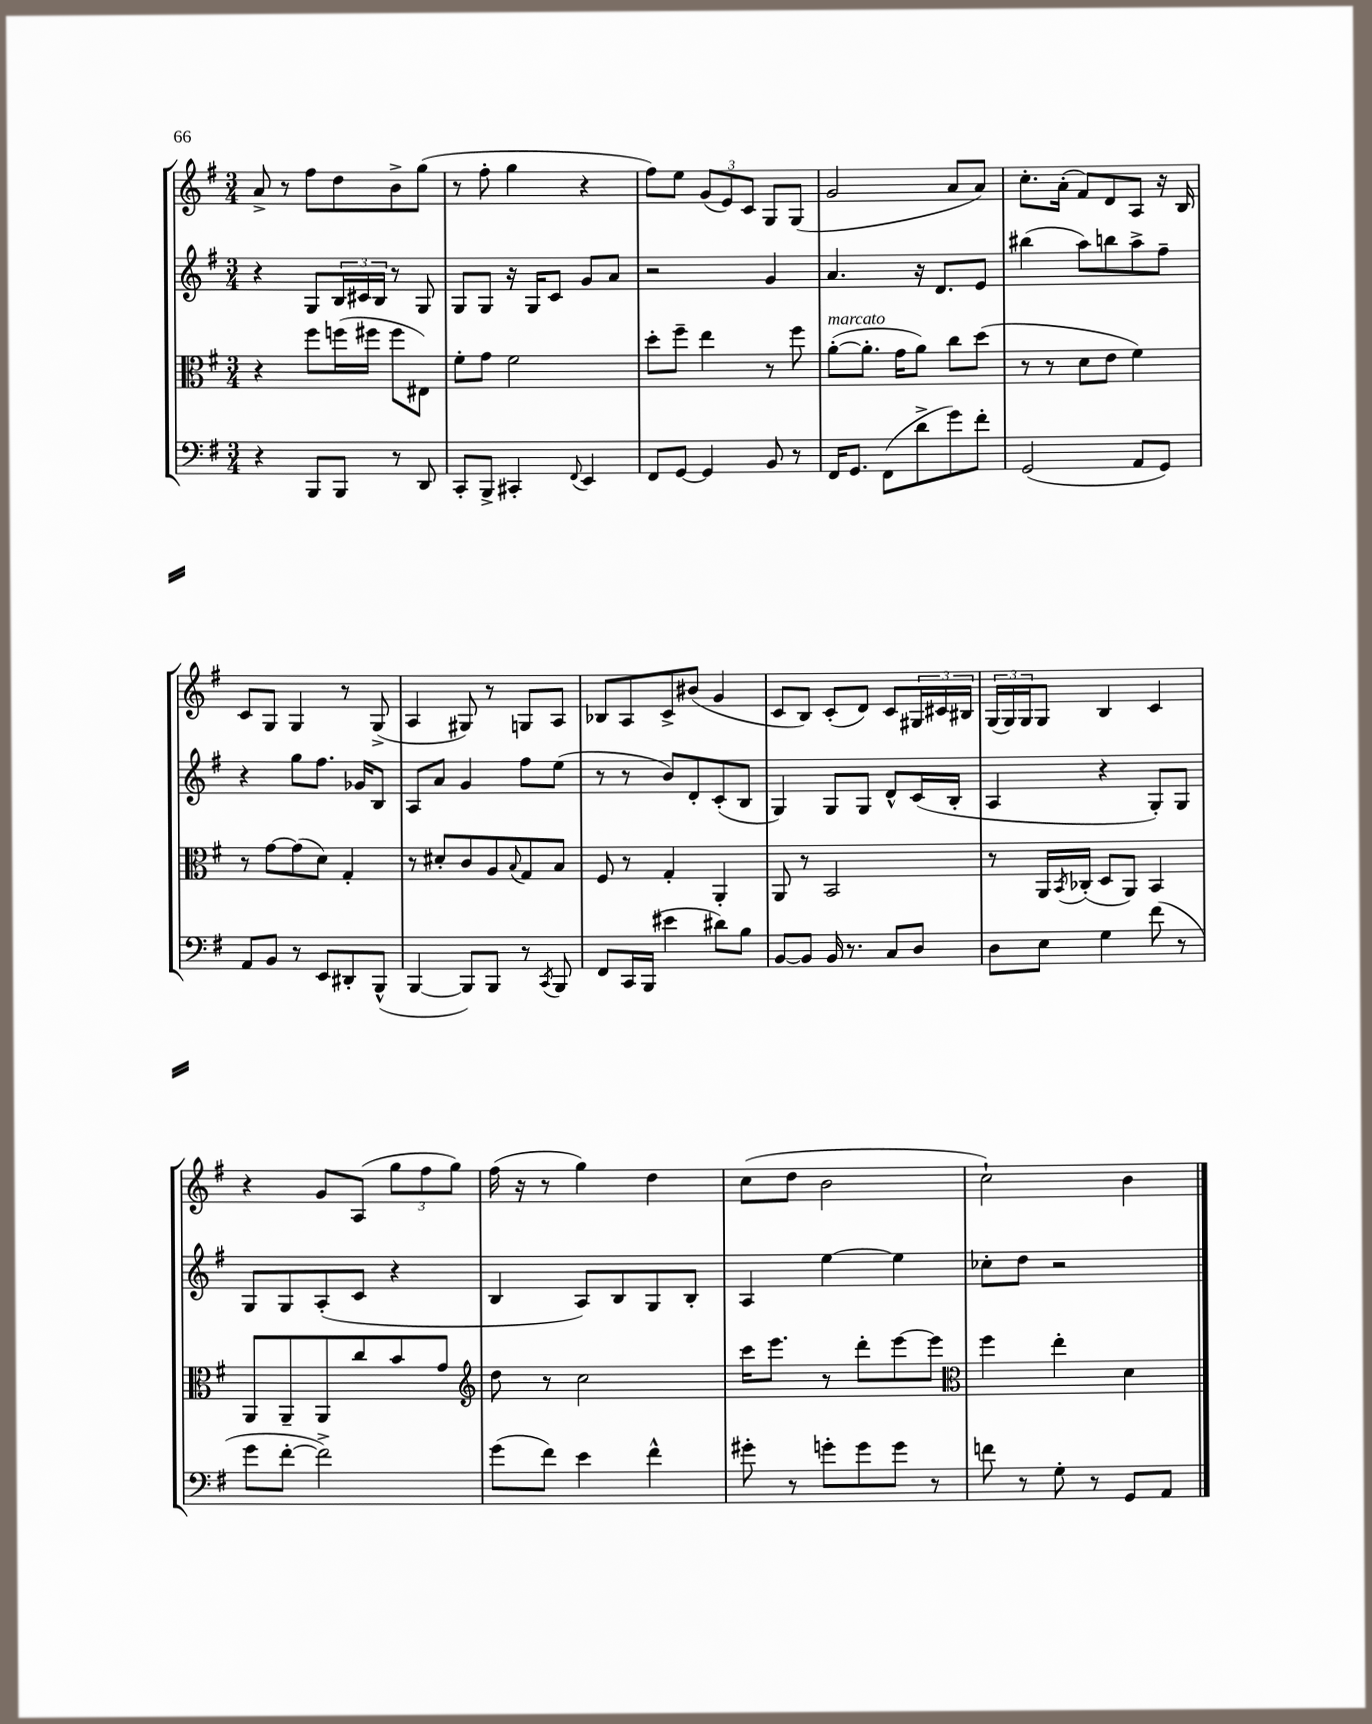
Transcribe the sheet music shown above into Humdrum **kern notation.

**kern	**kern	**kern	**kern
*staff4	*staff3	*staff2	*staff1
*clefF4	*clefC3	*clefG2	*clefG2
*k[f#]	*k[f#]	*k[f#]	*k[f#]
*M3/4	*M3/4	*M3/4	*M3/4
4r	4r	4r	8a^
.	.	.	8r
8BBB	8ff#	8G	8ff#
8BBB	(16ff	24B	8dd
.	.	24c#	.
.	16ff#	.	.
.	.	24B	.
8r	8ff#	8r	8b^
8DD	8E#)	8G	(8gg
=	=	=	=
8CC'	8f#'	8G	8r
8BBB^	8g	8G	8ff#'
4CC#'	2f#	16r	4gg
.	.	16G	.
.	.	8c	.
8qqFF#	.	.	.
4EE	.	8g	4r
.	.	8a	.
=	=	=	=
8FF#	8dd'	2r	8ff#)
[8GG	8ff#~	.	8ee
4GG]	4ee	.	(12g
.	.	.	12e)
.	.	.	12c
8BB	8r	4g	8G
8r	8ff#	.	(8G
=	=	=	=
16FF#	([8a'	4.a	2g
8.GG	.	.	.
.	8.a']	.	.
(8FF#	.	.	.
.	16g	.	.
8d^	8a)	16r	.
.	.	8.d	.
8g)	8cc	.	8a
8f#'	(8dd	8e	8a)
=	=	=	=
(2GG	8r	(4bb#	8.cc'
.	8r	.	.
.	.	.	(16a'
.	8d	8aa)	8f#)
.	8e	8bb	8d
8AA	4f#)	8aa^	8A
8GG)	.	8ff#~	16r
.	.	.	16B
=	=	=	=
8AA	8r	4r	8c
8BB	[8g	.	8G
8r	(8g]	8gg	4G
8EE	8d)	8.ff#	.
8DD#'	4G'	.	8r
.	.	16g-	.
(8BBB^^	.	8B	(8G^
=	=	=	=
[4BBB	8r	8A	4A
.	8d#'	8a	.
8BBB])	8c	4g	8G#)
8BBB	8A	.	8r
.	8qqB	.	.
8r	8G	8ff#	8G
8qCC	.	.	.
8BBB	8B	(8ee	8A
=	=	=	=
8FF#	8F#	8r	8B-
16CC	8r	8r	8A
(16BBB	.	.	.
4e#	4G'	8b)	8c^
.	.	8d'	(8b#
8d#)	4AA'	(8c'	4g
8B	.	8B	.
=	=	=	=
[8BB	8AA	4G)	8c
8BB]	8r	.	8B)
16BB	2BB	8G	(8c'
8.r	.	.	.
.	.	8G	8d)
8C	.	8d^^	8c
8D	.	(16c	24G#
.	.	.	24c#
.	.	16B'	.
.	.	.	24B#
=	=	=	=
8D	8r	4A	(24G
.	.	.	24G)
.	.	.	24G
8E	16AA	.	8G
.	8qBB	.	.
.	(16C-'	.	.
4G	8D	4r	4B
.	8AA)	.	.
(8f#	4BB	8G')	4c
8r	.	8G	.
=	=	=	=
8g	8AA	8G	4r
[8f#'	8AA~	8G	.
2f#^])	8AA	(8A'	8g
.	8cc	8c	(8A
.	8b	4r	12gg
.	.	.	12ff#
.	8g	.	.
.	.	.	12gg)
=	=	=	=
*	*clefG2	*	*
(8g	8dd	4B	(16ff#
.	.	.	16r
8f#)	8r	.	8r
4e	2cc	8A)	4gg)
.	.	8B	.
4f#^^	.	8G	4dd
.	.	8B'	.
=	=	=	=
8g#'	16ccc	4A	(8cc
.	8.eee	.	.
8r	.	.	8dd
8g'	8r	[4ee	2b
8g	8ddd'	.	.
8g	[8eee	4ee]	.
8r	8eee]	.	.
=	=	=	=
*	*clefC3	*	*
8f	4ff#	8cc-'	2cc`)
8r	.	8dd	.
8G'	4ee'	2r	.
8r	.	.	.
8GG	4d	.	4b
8AA	.	.	.
==	==	==	==
*-	*-	*-	*-
